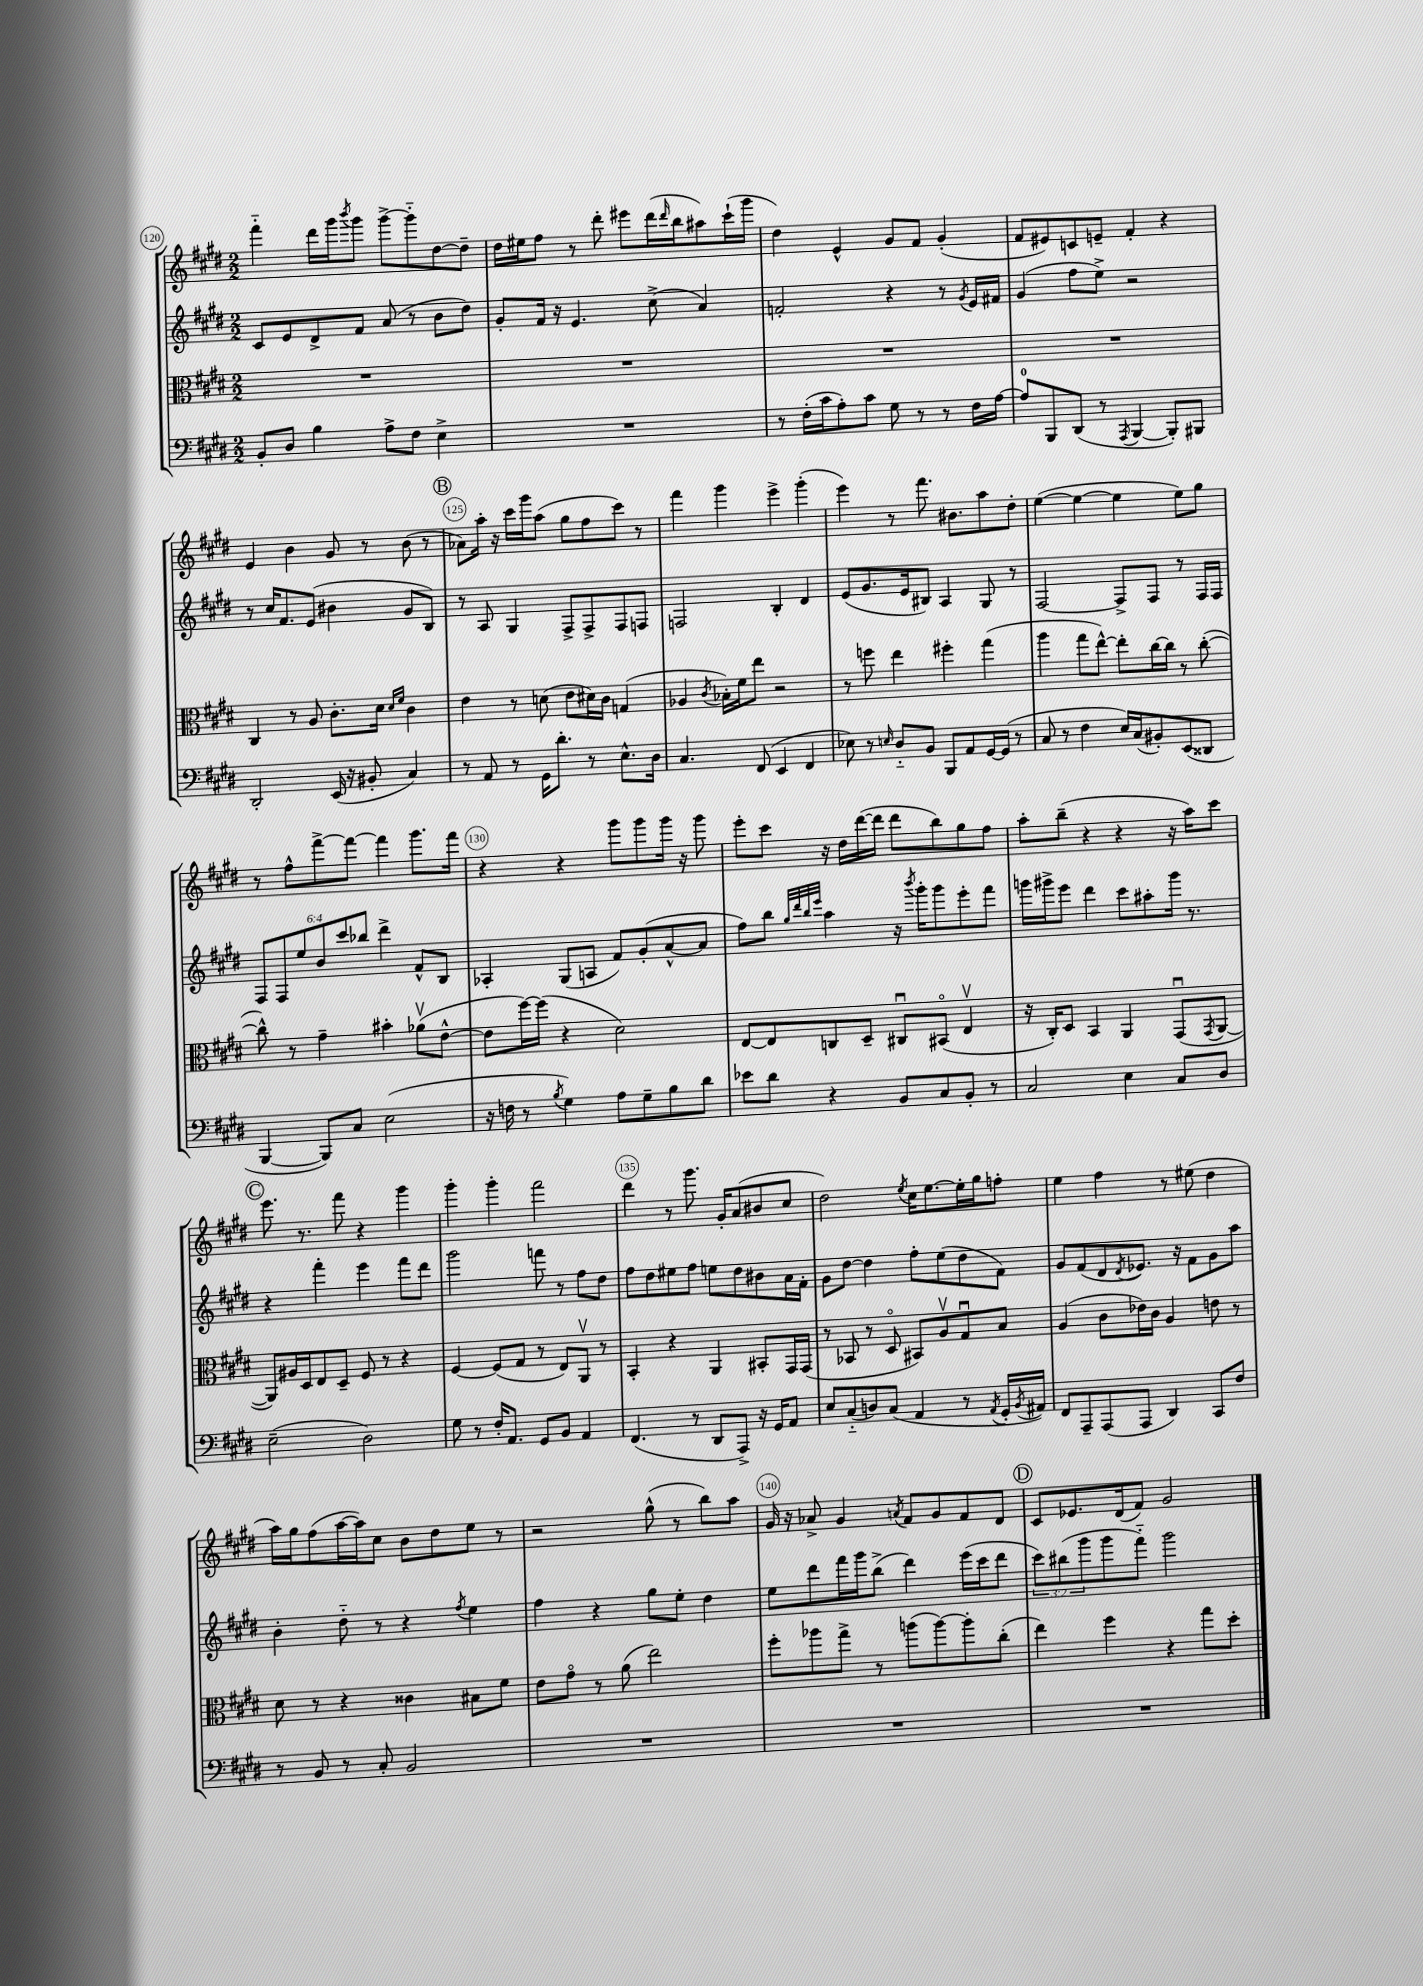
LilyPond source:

<<
\new StaffGroup <<
\new Staff = "s0" {
    \clef treble \key e \major \numericTimeSignature \time 2/2
    fis'''4-_ dis'''16 gis'''16 \acciaccatura { b'''8 } gis'''8 gis'''8~-> gis'''8-_ dis''8~ dis''8-- |
    dis''16 eis''16 fis''8 r8 dis'''8-. eis'''8 dis'''16( \grace { dis'''16 } b''16 ais''8) cis'''16-!( gis'''16 |
    dis''4) e'4-^ gis'8 fis'8 gis'4-.( |
    fis'8 eis'8) c'8 e'8-- fis'4-. r4 |
    e'4 b'4 gis'8 r8 b'8( r8 |
    \mark \markup { \circle "B" } aes'8) a''16-. r16 cis'''16 gis'''16 a''8( gis''8 fis''8 cis'''8) r8 |
    fis'''4 gis'''4 e'''4-> gis'''4-.( |
    e'''4) r8 fis'''8. bis'8. a''8 dis''8-. |
    e''4~( e''4~ e''4 e''8) gis''8 |
    r8 fis''8-^ fis'''8~-> fis'''8~ fis'''4 gis'''8. fis'''16 |
    r4 r4 gis'''8 gis'''8 gis'''16 r16 gis'''8 |
    e'''8-. cis'''8 r16 dis''16 dis'''16~( dis'''16 dis'''8 b''8) gis''8 fis''8 |
    a''8-. b''8--( r4 r4 r16 a''16) cis'''8 |
    \mark \markup { \circle "C" } e'''8. r8. fis'''8 r4 gis'''4 |
    gis'''4-. gis'''4-. fis'''2 |
    dis'''4 r8 gis'''8. gis'16-. a'8( bis'8 cis''8 |
    dis''2) \acciaccatura { e''8 } cis''16 e''8.~ e''16-. gis''16 f''8-. |
    e''4 fis''4 r8 eis''8( dis''4 |
    a''16) gis''16 fis''8( a''16~ a''16) cis''8 b'8 dis''8 e''8 r8 |
    r2 gis''8-^( r8 b''8) a''8 |
    gis'16 r16 aes'8-> gis'4 \acciaccatura { a'8 } fis'8 gis'8 fis'8 dis'8 |
    \mark \markup { \circle "D" } cis'8 ees'8. dis'16( fis'8) gis'2 \bar "|." |
}
\new Staff = "s1" {
    \clef treble \key e \major \numericTimeSignature \time 2/2 \override Staff.TupletNumber.text = #tuplet-number::calc-fraction-text
    cis'8 e'8 dis'8-> fis'8 a'8( r8 b'8 dis''8) |
    gis'8-. fis'16 r16 e'4. cis''8->( a'4) |
    f'2-. r4 r8 \acciaccatura { gis'8 } e'16 fis'16 |
    gis'4( fis''8 e''8->) r2 |
    r8 cis''16 fis'8. e'8( bis'4 gis'8 b8) |
    \mark \markup { \circle "B" } r8 a8 gis4 fis8-> fis8-> fis8 f8 |
    f2 b4-. dis'4 |
    e'8( gis'8. e'16 bis8) a4 gis8 r8 |
    fis2~ fis8-> fis8 r8 fis16 fis16 |
    \tuplet 6/4 { fis8 fis8 e''8 b'8 cis'''8 bes''8 } dis'''4-> fis'8-^ b8 |
    aes4-. gis8( a8 fis'8) gis'8-.( a'8~-^ a'8 |
    fis''8) b''8 \grace { gis''32 dis'''32 b''32 e'''32 } a''4 r16 \acciaccatura { b'''8 } gis'''16-. gis'''8 e'''8-. fis'''8 |
    g'''16 gis'''16-> e'''8 dis'''4 cis'''8 ais''8-. gis'''16 r8. |
    \mark \markup { \circle "C" } r4 fis'''4-. e'''4 fis'''8 dis'''8 |
    gis'''2 f'''8 r8 fis''8 dis''8 |
    fis''8 dis''8 eis''8 fis''8 e''8 dis''8 bis'8 a'16 fis'16-. |
    gis'8 dis''8~ dis''4 fis''8-. e''8( dis''8 fis'8) |
    gis'8 fis'8( dis'8 \acciaccatura { dis'8 } ees'8.) r16 fis'8 gis'8 a''8 |
    b'4-. dis''8-_ r8 r4 \acciaccatura { fis''8 } e''4 |
    fis''4 r4 gis''8 e''8-. dis''4 |
    e''8 dis'''8 fis'''16 gis'''16 b''8->( dis'''4) e'''16( cis'''16 dis'''8 |
    \mark \markup { \circle "D" } \tuplet 3/2 { cis'''8) bis''8( gis'''8 } gis'''8 fis'''8-_) gis'''2 \bar "|." |
}
\new Staff = "s2" {
    \clef alto \key e \major \numericTimeSignature \time 2/2
    R1 |
    R1 |
    R1 |
    R1 |
    cis4 r8 a8 cis'8.-. dis'16 \grace { dis'16 fis'16 } cis'4 |
    \mark \markup { \circle "B" } e'4 r8 d'8( e'8 dis'16) cis'16 g4( |
    aes4 \acciaccatura { cis'8 } bes16-.) fis'16 e''8 r2 |
    r8 f''8 e''4 fis''4-. gis''4( |
    a''4 gis''8 e''8~-^) e''8-. cis''16~ cis''16 r8 cis''8~-.( |
    cis''8-^) r8 gis'4-- bis'4-. aes'8\upbow( e'8~-^ |
    e'8 fis''16~) fis''16( r4 dis'2) |
    e8~ e8 c8 dis8-- cis8\downbow bis,8\flageolet( e4\upbow |
    r16 cis16-.) dis8 b,4 a,4 gis,8\downbow( \acciaccatura { gis,8 } a,8~ |
    \mark \markup { \circle "C" } a,8) ais16 dis16 e8 dis8-- fis8 r8 r4 |
    fis4~ fis8( gis8 r8 e8) a,8\upbow r8 |
    b,4-. r4 a,4 bis,8-. gis,16 gis,16( |
    r8 bes,8 r8 dis8\flageolet bis,8) a8\upbow gis8\downbow b8 |
    a4( cis'8 ees'16) cis'16 a4 e'8 r8 |
    dis'8 r8 r4 cisis'4 bis8 fis'8 |
    e'8 gis'8\flageolet r8 a'8( e''2) |
    fis''8-. aes''8 gis''8-> r8 a''8( a''8~) a''8-. cis''8-.( |
    \mark \markup { \circle "D" } e''4) fis''4 r4 gis''8 dis''8-. \bar "|." |
}
\new Staff = "s3" {
    \clef bass \key e \major \numericTimeSignature \time 2/2
    b,8-. dis8 b4 a8-> fis8 e4-> |
    R1 |
    r8 fis16-.( cis'16 a8-.) cis'8 gis8 r8 r8 fis16 a16~ |
    a8-0 b,,8 dis,8( r8 \acciaccatura { a,,8 } b,,4~ b,,8-.) bis,,8 |
    dis,2-. e,16( r16 bis,8-. cis4) |
    \mark \markup { \circle "B" } r8 a,8 r8 gis,16 dis'8.-. r8 e8.-^ dis16 |
    cis4. fis,8( e,4 fis,4 |
    ees8) r8 \grace { e16 } dis8-_ b,8 b,,8 a,8 gis,16~ gis,16( r8 |
    cis8 r8 fis4 e16) cis16( bis,8-.) e,8( disis,8 |
    b,,4~ b,,8) cis8 e2( |
    r16 f16 r8 \acciaccatura { b8 } gis4) a8 gis8-- b8 dis'8 |
    ees'8 dis'8 r4 b,8 cis8 b,8-. r8 |
    cis2 e4 cis8 dis8 |
    \mark \markup { \circle "C" } e2--( dis2) |
    gis8 r8 fis16-. a,8. gis,8 b,8 a,4 |
    fis,4.( r8 dis,8 a,,8->) r16 gis,16 a,8 |
    e8 cis8-_( d8) cis8( a,4 r8 \acciaccatura { a,8 } gis,16-. \acciaccatura { b,8 } ais,16) |
    fis,8 a,,8-- a,,8( a,,8 dis,4) cis,8 fis8 |
    r8 b,8 r8 cis8-. b,2 |
    R1 |
    R1 |
    \mark \markup { \circle "D" } R1 \bar "|." |
}
>>
>>
\layout { \context { \Score currentBarNumber = #120 \override BarNumber.break-visibility = ##(#f #t #t) barNumberVisibility = #(every-nth-bar-number-visible 5) \override BarNumber.stencil = #(make-stencil-circler 0.1 0.3 ly:text-interface::print) } }
